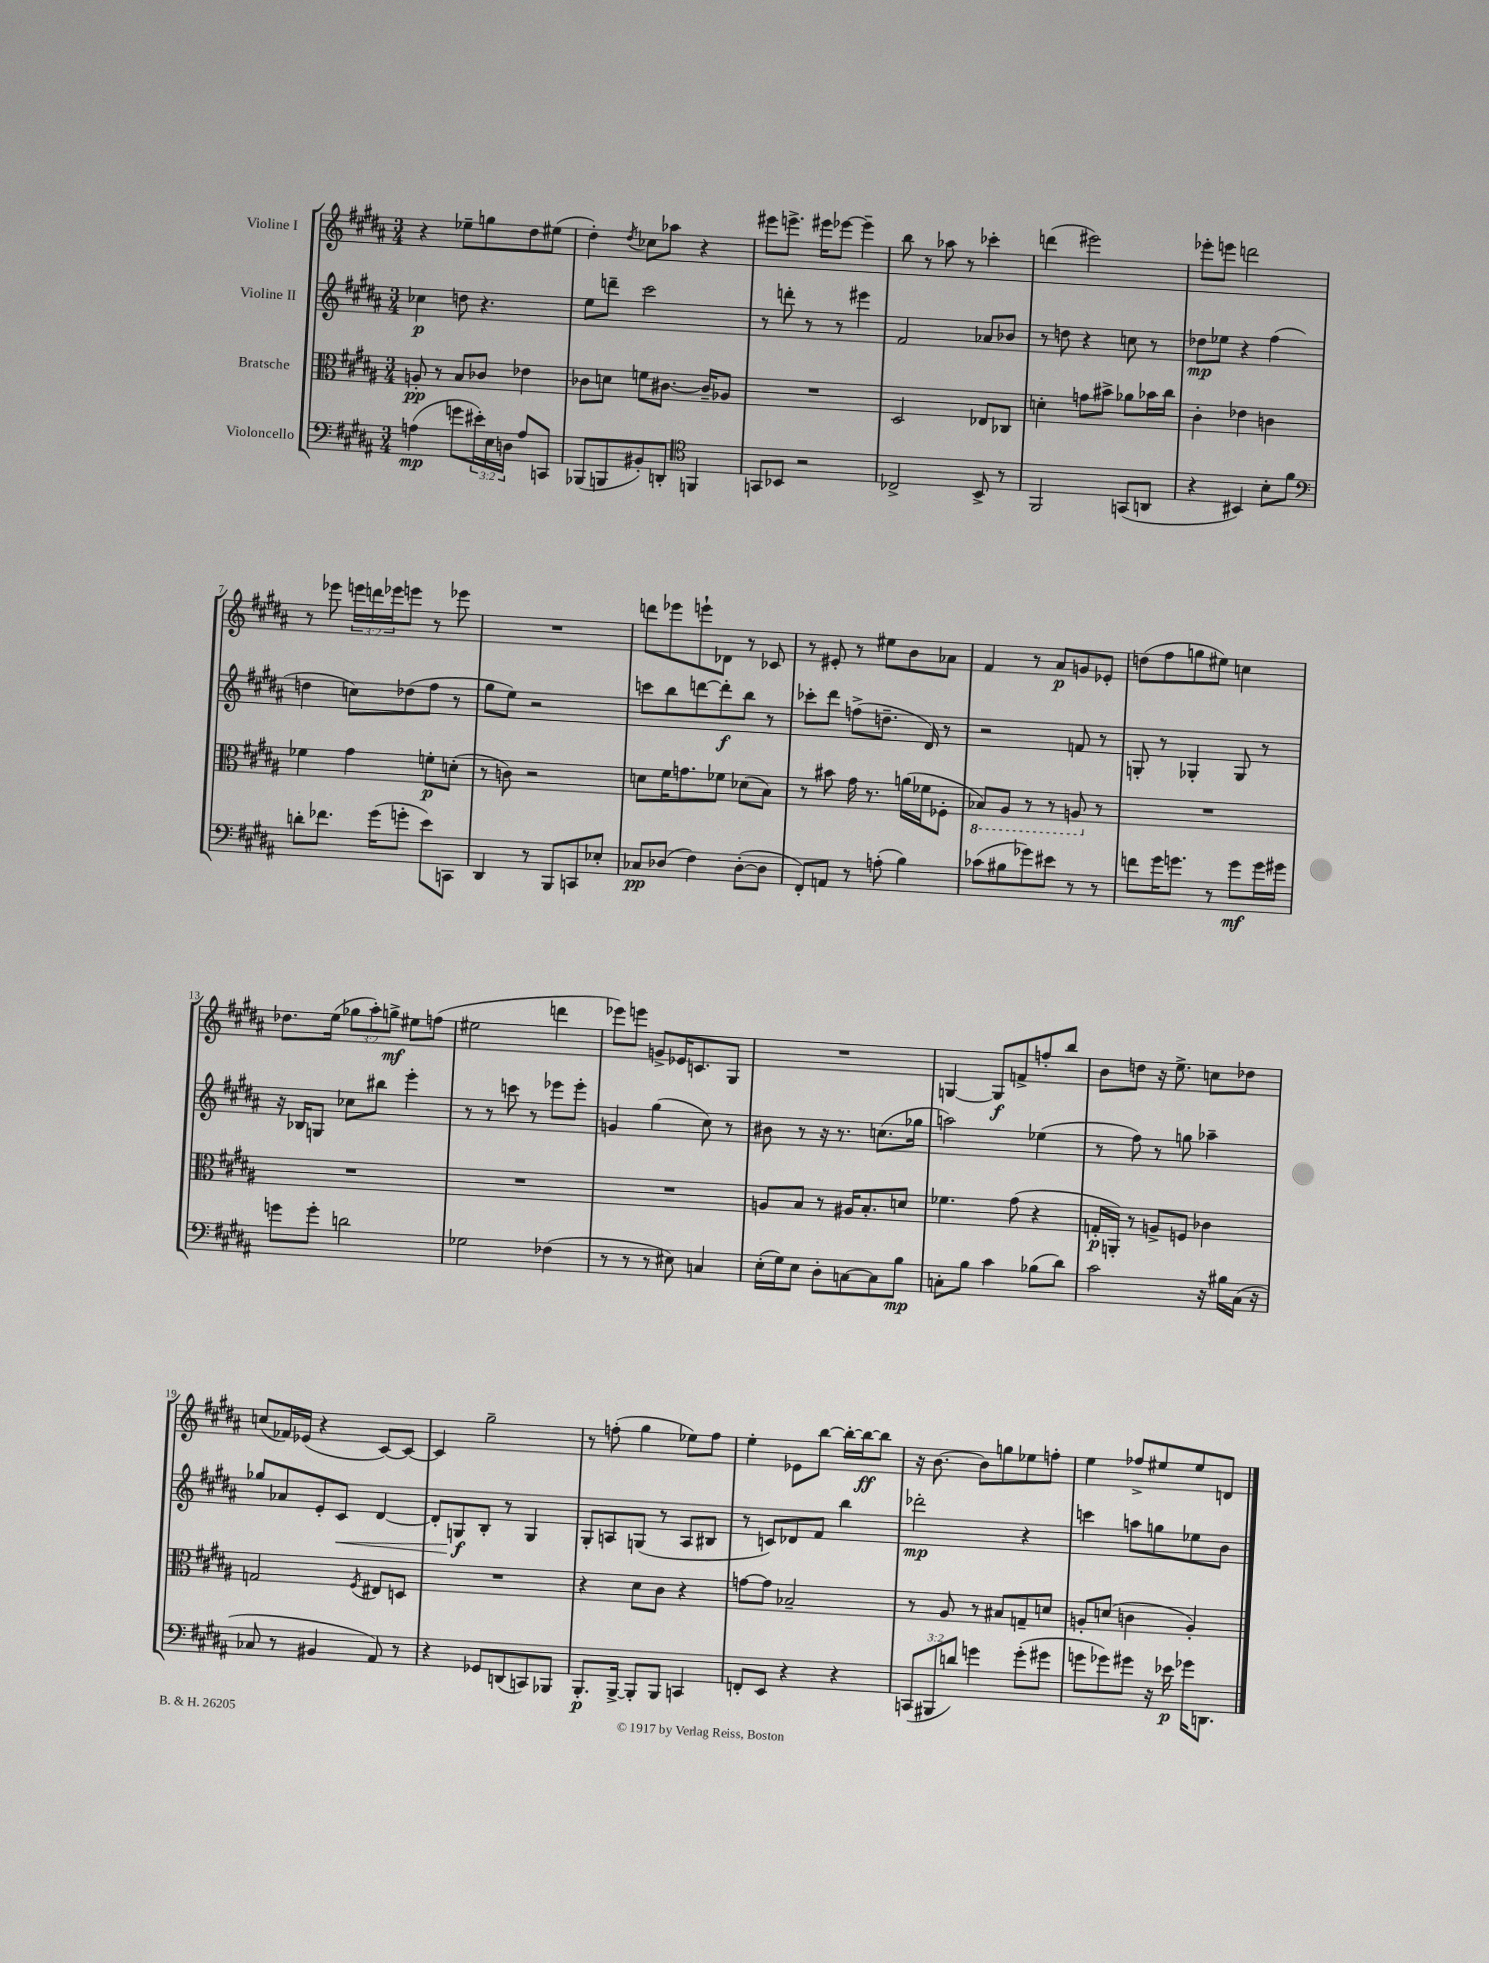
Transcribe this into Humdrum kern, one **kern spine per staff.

**kern	**dynam	**kern	**dynam	**kern	**dynam	**kern	**dynam
*part4	*part4	*part3	*part3	*part2	*part2	*part1	*part1
*staff4	*staff4	*staff3	*staff3	*staff2	*staff2	*staff1	*staff1
*I"Violoncello	*	*I"Bratsche	*	*I"Violine II	*	*I"Violine I	*
*clefF4	*	*clefC3	*	*clefG2	*	*clefG2	*
*k[f#c#g#d#a#]	*	*k[f#c#g#d#a#]	*	*k[f#c#g#d#a#]	*	*k[f#c#g#d#a#]	*
*M3/4	*	*M3/4	*	*M3/4	*	*M3/4	*
=1	=1	=1	=1	=1	=1	=1	=1
(4An\	mp	8An'/	pp	4cc-X\	p	4r	.
.	.	8r	.	.	.	.	.
8gn\L	.	8B/L	.	8ddn\	.	8ee-X~\L	.
24e#X'\L)	.	8c-X/J	.	4.r	.	8ggn\	.
24E\	.	.	.	.	.	.	.
24Dn\JJ	.	.	.	.	.	.	.
8A/L	.	4e-X\	.	.	.	8dd#\	.
8CCn/J	.	.	.	.	.	(8ee#X\J	.
=2	=2	=2	=2	=2	=2	=2	=2
(8BBB-X/L	.	8c-X\L	.	8ee\L	.	4dd#'\)	.
8BBBn/	.	8dn\J	.	8dddn~\J	.	.	.
.	.	.	.	.	.	8qdd#/	.
8BB#X'/)	.	8fn\L	.	2ccc#\	.	8cc-X\L	.
8DDn'/J	.	[8.c#X\J	.	.	.	8aa-X\J	.
*clefC4	*	*	*	*	*	*	*
4FFn/	.	.	.	.	.	4r	.
.	.	16c#~/KL]	.	.	.	.	.
.	.	8A-X/J	.	.	.	.	.
=3	=3	=3	=3	=3	=3	=3	=3
8GGn/L	.	2.r	.	8r	.	8eee#X\L	.
8BB-X/J	.	.	.	8dddn'\	.	8.eeen^\J	.
2r	.	.	.	8r	.	.	.
.	.	.	.	.	.	16eee#X\KL	.
.	.	.	.	8r	.	[8eee-X\J	.
.	.	.	.	4eee#X\	.	4eee-~\]	.
=4	=4	=4	=4	=4	=4	=4	=4
2C-X^/	.	2D#/	.	2f#/	.	8bb\	.
.	.	.	.	.	.	8r	.
.	.	.	.	.	.	8aa-X\	.
.	.	.	.	.	.	8r	.
8BB^/	.	8E-X/L	.	8a-X/L	.	4ccc-X'\	.
8r	.	8C-X/J	.	8b-X/J	.	.	.
=5	=5	=5	=5	=5	=5	=5	=5
2FF#/	.	4dn'\	.	8r	.	(4dddn\	.
.	.	.	.	8ddn\	.	.	.
.	.	8gn\L	.	4r	.	2eee#X\)	.
.	.	8b#X^\J	.	.	.	.	.
(8GGn/L	.	8a-X\L	.	8ccn\	.	.	.
8AAn/J	.	16b-X\L	.	8r	.	.	.
.	.	16cc#\JJ	.	.	.	.	.
=6	=6	=6	=6	=6	=6	=6	=6
4r	.	4c#'\	.	8dd-X\L	mp	8eee-X'\L	.
.	.	.	.	8ee-X\J	.	8eeen\J	.
4BB#X/)	.	4e-X\	.	4r	.	2dddn\	.
8B'\L	.	4cn\	.	(4ff#\	.	.	.
8f#\J	.	.	.	.	.	.	.
!!LO:LB:g=z
=7	=7	=7	=7	=7	=7	=7	=7
*clefF4	*	*	*	*	*	*	*
8dn'\L	.	4f-X\	.	4ddn\	.	8r	.
8.f-X\J	.	.	.	.	.	8eee-X\	.
.	.	4g#\	.	8ccn\L)	.	24eeen\LL	.
.	.	.	.	.	.	24dddn\	.
(16g#\KL	.	.	.	.	.	.	.
.	.	.	.	.	.	24eee-X\J	.
8gn'\J	.	.	.	(8dd-X\	.	8eeen\J	.
8e\L)	.	8fn'\L	p	8ff#\J	.	8r	.
8CCn\J	.	(8dn'\J	.	8r	.	8eee-X\	.
=8	=8	=8	=8	=8	=8	=8	=8
4DD#/	.	8r	.	8gg#\L	.	2.r	.
.	.	8cn\)	.	8ee\J)	.	.	.
8r	.	2r	.	2r	.	.	.
8BBB/L	.	.	.	.	.	.	.
8CCn/	.	.	.	.	.	.	.
8E-X'/J	.	.	.	.	.	.	.
=9	=9	=9	=9	=9	=9	=9	=9
8C-X/L	pp	8dn\L	.	8cccn\L	.	8dddn\L	.
(8D-X/J	.	16f#\K	.	8bb\	.	8eee-X\	.
.	.	8.gn\	.	.	.	.	.
4F#\)	.	.	.	[8dddn\	.	8eeen`\	.
.	.	8f-X\J	.	8ddd'\]	f	8d-X\J	.
([8D-'\L	.	(8d-X\L	.	8bb\J	.	8r	.
8D-\J]	.	8B\J)	.	8r	.	8c-X/	.
=10	=10	=10	=10	=10	=10	=10	=10
8FF#'/L)	.	8r	.	8ccc-X'\L	.	8r	.
8AAn/J	.	8b#X\	.	8ddd#\J	.	8e#X'/	.
8r	.	16g#\	.	(8ffn^\L	.	8r	.
.	.	8.r	.	.	.	.	.
(8An'\	.	.	.	8.ddn~\J	.	8ee#X\L	.
4B\)	.	(16an\LL	.	.	.	8b\	.
.	.	16f-X\J	.	16d#/)	.	.	.
.	.	8F-X'\J	.	8r	.	8a-X\J	.
=11	=11	=11	=11	=11	=11	=11	=11
*	*	*8ba	*	*	*	*	*
(8c-X\L	.	8BB-X/L)	.	2r	.	4f#/	.
8B#X\	.	8AA#/J	.	.	.	.	.
8g-X\)	.	8r	.	.	.	8r	.
8e#X\J	.	8r	.	.	.	8a#/L	p
8r	.	8AAn/	.	8fn/	.	8gn/	.
*	*	*X8ba	*	*	*	*	*
8r	.	8r	.	8r	.	8e-X'/J	.
=12	=12	=12	=12	=12	=12	=12	=12
8fn\L	.	2.r	.	8Gn'/	.	(8ddn\L	.
16g#\K	.	.	.	8r	.	8ff#\	.
8.gn\J	.	.	.	.	.	.	.
.	.	.	.	4G-X'/	.	8ggn\	.
8r	.	.	.	.	.	8ee#X\J)	.
8g\L	mf	.	.	8G-/	.	4ccn\	.
16g\L	.	.	.	8r	.	.	.
16g#X\JJ	.	.	.	.	.	.	.
!!LO:LB:g=z
=13	=13	=13	=13	=13	=13	=13	=13
8gn\L	.	2.r	.	16r	.	8.dd-X\L	.
.	.	.	.	16B-X/KL	.	.	.
8g'\J	.	.	.	8Gn/J	.	.	.
.	.	.	.	.	.	(16ee\Jk	.
2dn\	.	.	.	8cc-X\L	.	12gg-X\L	.
.	.	.	.	.	.	12aa#'\)	.
.	.	.	.	8bb#X\J	.	.	.
.	.	.	.	.	.	12ggn^\J	mf
.	.	.	.	4eee'\	.	8ee#X\L	.
.	.	.	.	.	.	(8ffn\J	.
=14	=14	=14	=14	=14	=14	=14	=14
2G-X\	.	2.r	.	8r	.	2ee#X\	.
.	.	.	.	8r	.	.	.
.	.	.	.	8cccn\	.	.	.
.	.	.	.	8r	.	.	.
(4F-X\	.	.	.	8eee-X\L	.	4dddn\	.
.	.	.	.	8eee-'\J	.	.	.
=15	=15	=15	=15	=15	=15	=15	=15
8r	.	2.r	.	4gn/	.	8eee-X\L)	.
8r	.	.	.	.	.	8eeen\J	.
8r	.	.	.	(4gg#\	.	8gn^/L	.
8E#X\)	.	.	.	.	.	16e-X/K	.
.	.	.	.	.	.	8.cn/	.
4Cn/	.	.	.	8cc#\)	.	.	.
.	.	.	.	8r	.	8G#/J	.
=16	=16	=16	=16	=16	=16	=16	=16
(16E'\LL	.	8An/L	.	8b#X\	.	2.r	.
16G#\J)	.	.	.	.	.	.	.
8E\J	.	8B/J	.	8r	.	.	.
8D#'\L	.	8r	.	16r	.	.	.
.	.	.	.	8.r	.	.	.
[8Cn\	.	16A#X/KL	.	.	.	.	.
.	.	8.B'/	.	.	.	.	.
8C\]	.	.	.	(8.ccn\L	.	.	.
8B\J	mp	8dn/J	.	.	.	.	.
.	.	.	.	16gg-X\Jk	.	.	.
=17	=17	=17	=17	=17	=17	=17	=17
8Cn'\L	.	4.f-X\	.	2aan\)	.	[4Gn/	.
8B\J	.	.	.	.	.	.	.
4c#\	.	.	.	.	.	8G/L]	f
.	.	(8g#\	.	.	.	8fn^/	.
(8B-X\L	.	4r	.	(4ee-X\	.	8ffn'/	.
8d#\J)	.	.	.	.	.	8bb/J	.
=18	=18	=18	=18	=18	=18	=18	=18
2c#\	.	16Gn'/LL	p	8r	.	8b\L	.
.	.	16AAn'/JJ)	.	.	.	.	.
.	.	8r	.	8ff#\)	.	8ddn\J	.
.	.	8An^/L	.	8r	.	16r	.
.	.	.	.	.	.	8.ee^\	.
.	.	8Fn/J	.	8ggn\	.	.	.
16r	.	4c-X\	.	4aa-X~\	.	8ccn\L	.
16B#X\LL	.	.	.	.	.	.	.
(16C#\JJ	.	.	.	.	.	8dd-X\J	.
16r	.	.	.	.	.	.	.
!!LO:LB:g=z
=19	=19	=19	=19	=19	=19	=19	=19
8C-X/	.	2Gn/	.	8gg-X/L	.	(8ccn/L	.
8r	.	.	.	8a-X/	.	16f-X/L)	.
.	.	.	.	.	.	(16e-X/JJ	.
4BB#X/	.	.	.	8e'/	.	4r	.
!	!	!	!	!	!LO:HP:b	!	!
.	.	.	.	8c#/J	<	.	.
.	.	8qF#/	.	.	.	.	.
8AA#/)	.	8E#X/L	.	[4d#/	.	[8c#/L)	.
8r	.	8Dn/J	.	.	.	8c#/J_	.
=20	=20	=20	=20	=20	=20	=20	=20
4r	.	2.r	.	8d#'/L]	.	4c#/]	.
.	.	.	.	8Gn/	f	.	.
8GG-X/L	.	.	.	8B'/J	[	2gg#~\	.
(8DDn/	.	.	.	8r	.	.	.
8CCn/)	.	.	.	4G/	.	.	.
8BBB-X/J	.	.	.	.	.	.	.
=21	=21	=21	=21	=21	=21	=21	=21
8.BBB'/L	p	4r	.	8G#'/L	.	8r	.
.	.	.	.	8An/	.	(8ffn'\	.
[16BBB^/Jk	.	.	.	.	.	.	.
8BBB'/L]	.	8d#\L	.	(8Gn/J	.	4gg#\	.
8BBB/J	.	8c#\J	.	8r	.	.	.
4CCn/	.	4r	.	8A/L	.	8ee-X\L)	.
.	.	.	.	8B#X/J	.	8ff\J	.
=22	=22	=22	=22	=22	=22	=22	=22
8FFn'/L	.	[8gn\L	.	8r	.	4ee'\	.
8EE/J	.	8g\J]	.	8cn/L)	.	.	.
4r	.	2B-X~/	.	8d-X/	.	8e-X\L	.
.	.	.	.	8f#/J	.	[8bb\J	.
4r	.	.	.	4bb\	.	16bb'\LL_	.
.	.	.	.	.	.	16bb\J_	ff
.	.	.	.	.	.	8bb\J]	.
=23	=23	=23	=23	=23	=23	=23	=23
(12CCn/L	.	8r	.	2ddd-X'\	mp	16r	.
.	.	.	.	.	.	[8.b\	.
12BBB#X/	.	.	.	.	.	.	.
.	.	8A#/	.	.	.	.	.
12dn/J)	.	.	.	.	.	.	.
4gn\	.	8r	.	.	.	8b\L]	.
.	.	8B#X/L	.	.	.	8ggn\	.
(8g'\L	.	8Gn~/	.	4r	.	8ee-X\	.
8g#X\J	.	8dn/J	.	.	.	8ffn'\J	.
=24	=24	=24	=24	=24	=24	=24	=24
8gn\L	.	8An'/L	.	4cccn\	.	4ee\	.
8g-X\)	.	(8dn/J	.	.	.	.	.
8g#X\J	.	4cn\	.	8aan\L	.	8ff-X^/L	.
16r	.	.	.	8ggn\	.	8ee#X/	.
16e-X\	p	.	.	.	.	.	.
16g-X\KL	.	4A'/)	.	8ee-X\	.	8ee#/	.
8.DDn\J	.	.	.	.	.	.	.
.	.	.	.	8b\J	.	8dn/J	.
==	==	==	==	==	==	==	==
*-	*-	*-	*-	*-	*-	*-	*-
